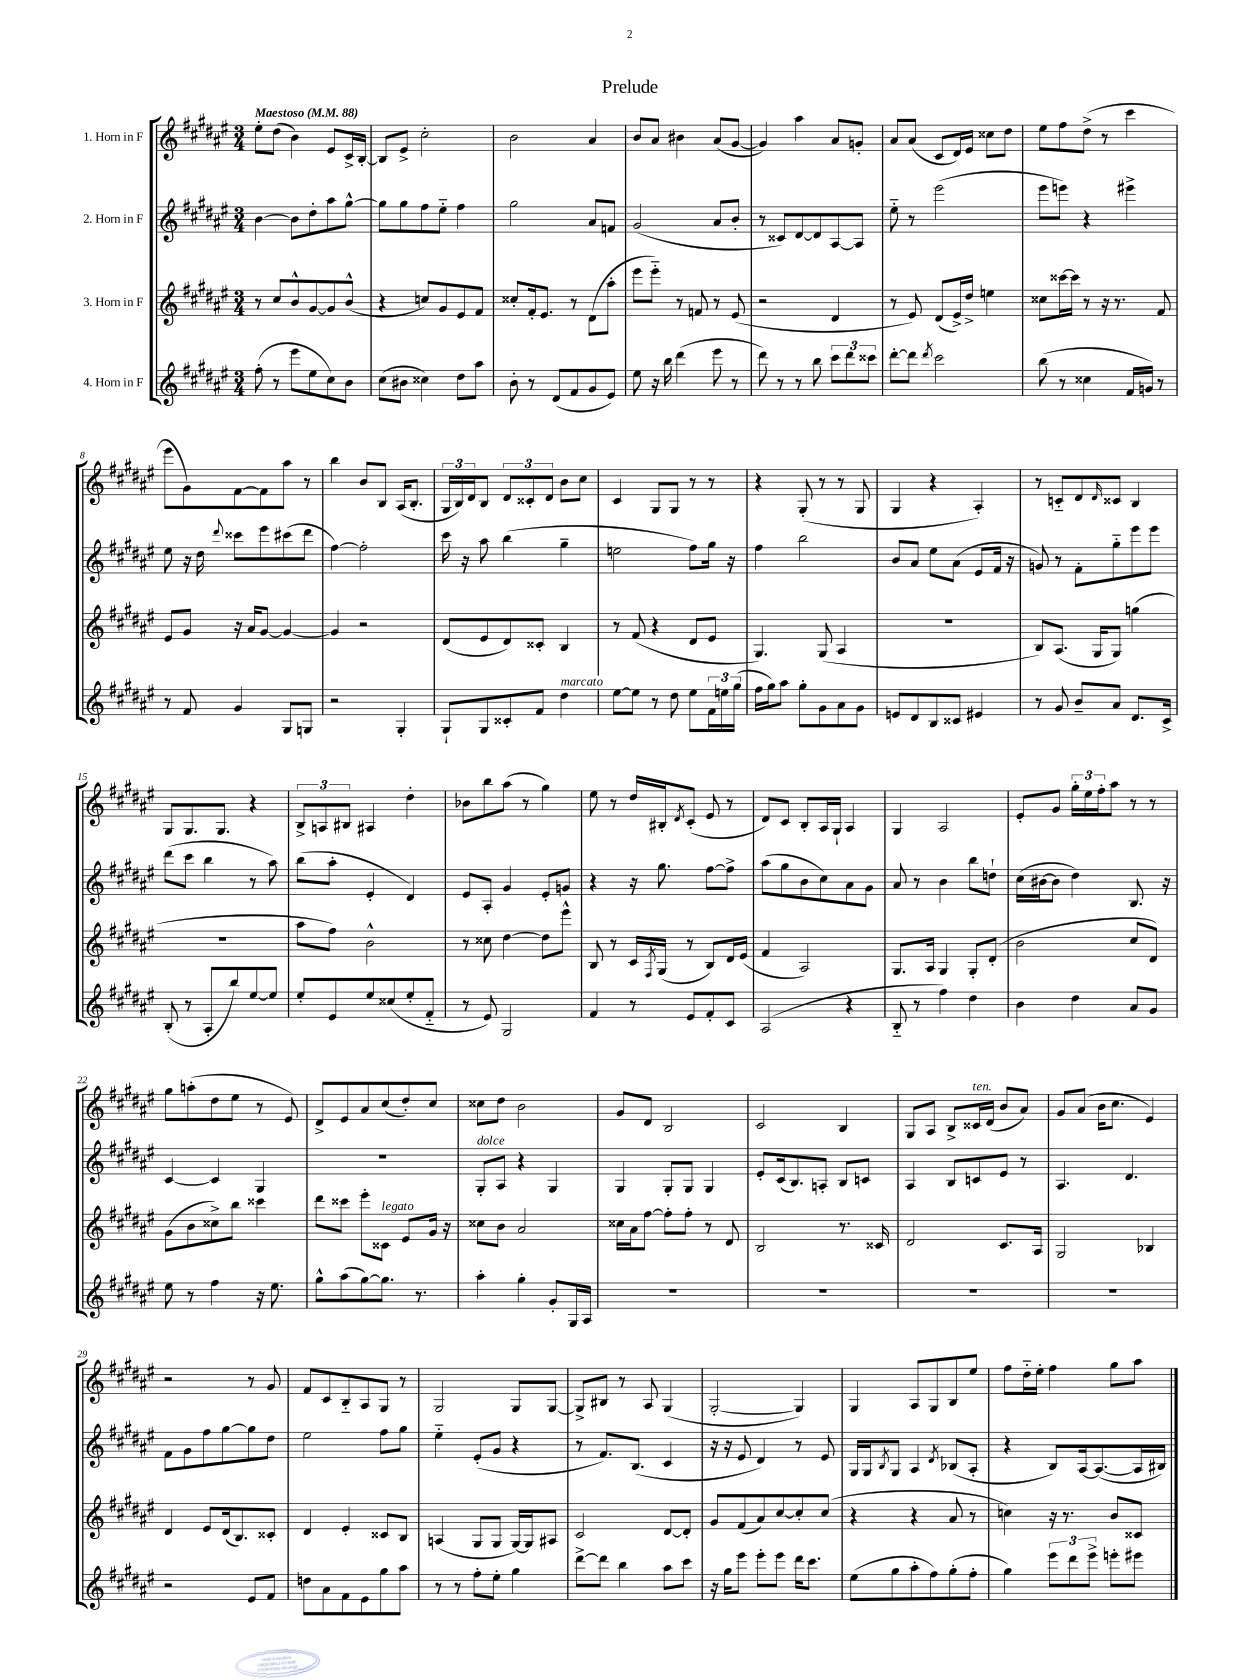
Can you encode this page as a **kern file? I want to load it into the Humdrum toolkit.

**kern	**kern	**kern	**kern
*staff4	*staff3	*staff2	*staff1
*clefG2	*clefG2	*clefG2	*clefG2
*k[f#c#g#d#a#e#]	*k[f#c#g#d#a#e#]	*k[f#c#g#d#a#e#]	*k[f#c#g#d#a#e#]
*M3/4	*M3/4	*M3/4	*M3/4
*MM88	*MM88	*MM88	*MM88
(8ff#'\	8r	[4b\	8ee#'\L
8r	8cc#/L	.	(8dd#\J
8eee#\L	8b^^/	8b\]L	4b\)
8ee#\	[8g#/	8dd#'\	.
8cc#\)	8g#/]	8aa#\	8e#/L
8b\J	(8b^^/J	[8gg#^^\J	16c#^/L
.	.	.	[16B'/JJ
=	=	=	=
(8cc#\L	4r	8gg#\]L	8B/]L
8b#\J	.	8gg#\	8e#^/J
4cc##\)	8cc/L)	8ff#\	2cc#'\
.	8g#/	8ee#'~\J	.
8dd#\L	8e#/	4ff#\	.
8aa#\J	8f#/J	.	.
=	=	=	=
8b'\	8cc##'/L	2gg#\	2b\
8r	16f#'/k	.	.
.	8.e#/J	.	.
(8d#/L	.	.	.
8f#/	8r	.	.
8g#/	(8d#\L	8a#/L	4a#/
8e#/J)	8aa#'\J	8f/J	.
=	=	=	=
8ee#\	8eee#\L	(2g#/	8b/L
16r	8eee#'~\J)	.	8a#/J
16bb\	.	.	.
(4ddd#\	8r	.	4b#\
.	8f/	.	.
8eee#\	8r	8a#/L	(8a#/L
8r	(8e#/	8b'/J	[8g#/J
=	=	=	=
8ddd#\)	2r	8r	4g#/])
8r	.	8c##/L)	.
8r	.	[8d#/	4aa#\
8bb\	.	8d#/]	.
12ccc#\L	4d#/	[8A#/	8a#/L
12ddd#\	.	.	.
.	.	8A#/]J	8g'/J
12ccc##\J	.	.	.
=	=	=	=
[8ddd#'\L	8r	8ee#'~\	8a#/L
8ddd#\]J	8e#/)	8r	(8a#/J
8qddd#/	.	.	.
2ccc#\	(8d#/L	(2eee#\	8c#/L
.	16e#^/L)	.	16d#/L)
.	16dd#^/JJ	.	16e#/JJ
.	4ee\	.	8cc##\L
.	.	.	8dd#\J
=	=	=	=
(8bb\	8cc##\L	8eee#\L	8ee#\L
8r	[16ccc##\L	8eee\J)	8ff#\
.	16ccc##\]JJ	.	.
4cc##\	8r	4r	(8dd#^\J
.	16r	.	8r
.	8.r	.	.
16f#/LL	.	4eee#^\	4ccc#\
16g/JJ)	.	.	.
8r	8f#/	.	.
=	=	=	=
8r	8e#/L	8ee#\	8eee#\L
8f#/	8g#/J	16r	8g#\)
.	.	16dd#\	.
.	.	8qqddd#/	.
4g#/	16r	8ccc##\L	[8f#\
.	16a#/LK	.	.
.	[8g#/J	8eee#\	8f#\]
8G#/L	4g#/_	(8ccc#\	8aa#\J
8G/J	.	8ddd#\J	8r
=	=	=	=
2r	4g#/]	[4ff#\)	4bb\
.	2r	2ff#'\]	8b/L
.	.	.	8B/J
4G#'/	.	.	(16A#/LK
.	.	.	8.B'/J
=	=	=	=
8G#`/L	(8d#/L	16ccc#\	24G#/LL
.	.	.	24B/)
.	.	16r	.
.	.	.	24d#/J
8G#/	8e#/	8aa#\	8B/J
8c##'/	8d#/)	(4bb\	12d#/L
.	.	.	12c##'/
8f#/J	8c##'/J	.	.
.	.	.	12d#/J
4dd#\	4B/	4gg#~\	8b\L
.	.	.	8cc#\J
=	=	=	=
[8ee#\L	8r	2ee\	4c#/
8ee#\]J	(8f#/	.	.
8r	4r	.	8G#/L
8dd#\	.	.	8G#/J
8ee#\L	8d#/L	8ff#\L)	8r
24f#\L	8e#/J	16gg#\Jk	8r
24ee\	.	.	.
.	.	16r	.
(24gg#\JJ	.	.	.
=	=	=	=
16ff#\LL	4.G#/)	4ff#\	4r
16gg#\J)	.	.	.
8aa#\J	.	.	.
8gg#'\L	.	2bb\	(8G#'/
8g#\	(8G#/	.	8r
8a#\	4A#/	.	8r
8g#\J	.	.	8G#/
=	=	=	=
8e/L	2.r	8b/L	4G#/
8d#/	.	8a#/J	.
8B/	.	8ee#\L	4r
8c##/J	.	(8a#\J	.
4e#/	.	8e#/L	4A#'/)
.	.	16f#/Jk	.
.	.	16r	.
=	=	=	=
8r	8B/L)	8g/)	8r
8g#/	(8.A#/J	8r	8c'~/L
8b~/L	.	8f#'\L	8d#/
.	16G#/LK	.	.
.	.	.	16qqd#/
8a#/J	8G#/J)	8gg#'~\	8c##/J
8.d#/L	(4gg\	8eee#\	4B/
.	.	8eee#\J	.
16c#^/Jk	.	.	.
=	=	=	=
(8B'/	2.r	(8ddd#\L	8G#/L
8r	.	8ccc#\J	8.G#/
8A#'/L	.	4bb\	.
.	.	.	8.G#/J
8bb/)	.	.	.
[8ee#/	.	8r	4r
8ee#/]J	.	8aa#\)	.
=	=	=	=
8ee#'/L	8aa#\L	(8bb\L	12B^/L
.	.	.	12A/
8e#/	8ff#\J)	8aa#'\J	.
.	.	.	12B#/J
8ee#/	2b^^\	4e#'/	4A#/
(8cc##/	.	.	.
8ee#'/	.	4d#/)	4dd#'\
8f#'~/J	.	.	.
=	=	=	=
8r	8r	8e#/L	8b-\L
8e#/)	8cc##\	8A#'/J	8bb\
2G#/	[4dd#\	4g#/	(8aa#\J
.	.	.	8r
.	8dd#\]L	8e#'/L	4gg#\)
.	8eee#^^\J	8g/J	.
=	=	=	=
4f#/	8B/	4r	8ee#\
.	8r	.	8r
8r	16c#/LL	16r	16dd#/LL
.	8qF#/	.	.
.	(16G#/JJ	8.gg#\	16B#'/J
.	.	.	8qd#/
8e#/L	8r	.	(8c#'/J
8f#'/	8B/L)	[8ff#\L	8e#/
8c#/J	16d#/L	8ff#^\]J	8r
.	(16e#/JJ	.	.
=	=	=	=
(2A#/	4f#/	(8aa#\L	8d#/L)
.	.	8gg#\	8c#/J
.	2A#/)	8b\	8B'/L
.	.	8cc#\)	16A#/L
.	.	.	16G#`/JJ
4r	.	8a#\	4A#/
.	.	8g#\J	.
=	=	=	=
8B'~/	8.G#/L	8a#/	4G#/
8r	.	8r	.
.	16A#/Jk	.	.
4ff#\)	4G#/	4b\	2A#/
4dd#\	8G#'/L	8bb\L	.
.	(8d#'/J	8dd`\J	.
=	=	=	=
4b\	2b\	(16cc#\LL	8e#'/L
.	.	[16b#\J	.
.	.	8b#\]J	8g#/J
4dd#\	.	4dd#\)	24gg#'\LL
.	.	.	24ee#\
.	.	.	24ff#'\J
.	.	.	8aa#\J
8a#/L	8cc#/L	8.B/	8r
8g#/J	8d#/J)	.	8r
.	.	16r	.
=	=	=	=
8ee#\	(8g#\L	[4c#/	8gg#\L
8r	8b\	.	(8aa'\
4ff#\	8cc##^\)	4c#/]	8dd#\
.	8bb\J	.	8ee#\J
16r	4ccc##\	4G#/	8r
8.ee#\	.	.	.
.	.	.	8e#/)
=	=	=	=
8gg#^^\L	8ddd#\L	2.r	8d#^/L
(8aa#\	8ccc##\J	.	8e#/
[8gg#\)	8eee#'\L	.	8a#/
8.gg#\]J	8c##\J	.	(8cc#/
.	8e#/L	.	8dd#'/)
8.r	.	.	.
.	16g#/Jk	.	8cc#/J
.	16r	.	.
=	=	=	=
4aa#'\	8cc##\L	8G#'/L	8cc##\L
.	8b\J	8A#/J	8dd#\J
4gg#'\	2a#/	4r	2b\
8g#'/L	.	4G#/	.
16G#/L	.	.	.
16A#/JJ	.	.	.
=	=	=	=
2.r	16cc##\LL	4G#/	8g#/L
.	16a#\J	.	.
.	[8ff#\J	.	8d#/J
.	8ff#'\]L	8G#'/L	2B/
.	8ff#'\J	8G#/J	.
.	8r	4G#/	.
.	8d#/	.	.
=	=	=	=
2.r	2B/	8e#'/L	2c#/
.	.	(16c#/k	.
.	.	8.B/)	.
.	.	8A'/J	.
.	8.r	8B/L	4B/
.	.	8c/J	.
.	16c##/	.	.
=	=	=	=
2.r	2d#/	4A#/	8G#/L
.	.	.	8A#/J
.	.	8B/L	8B^/L
.	.	8c/	16c##/L
.	.	.	(16d#/JJ
.	8.c#/L	8e#/J	8b/L
.	.	8r	8a#/J)
.	16A#/Jk	.	.
=	=	=	=
2.r	2G#/	4.A#/	8g#/L
.	.	.	(8a#/J
.	.	.	16b\LK
.	.	.	8.cc#\J
.	.	4.d#/	.
.	4B-/	.	4e#/)
=	=	=	=
2r	4d#/	8f#\L	2r
.	.	8g#\	.
.	8e#/L	8ff#\	.
.	(16d#/k	[8gg#\	.
.	8.B/)	.	.
8e#/L	.	8gg#\]	8r
8f#/J	8c##'/J	8dd#\J	8g#/
=	=	=	=
8dd\L	4d#/	2ee#\	8f#/L
8a#\	.	.	8c#/
8f#\	4e#'/	.	8B'~/
8e#\	.	.	8A#/
8gg#\	8c##/L	8ff#\L	8G#/J
8aa#\J	8B/J	8gg#\J	8r
=	=	=	=
8r	(4A/	4ee#'~\	2G#/
8r	.	.	.
8ff#'\L	8G#/L	(8e#'/L	.
8ee#'\J	8G#/J	8g#/J	.
4gg#\	[16G#/LL)	4r	8G#/L
.	16G#/]J	.	.
.	8A#/J	.	[8G#/J
=	=	=	=
[8ddd#^\L	2c#/	8r	8G#^/]L
8ddd#\]J	.	8.f#/L)	8B#/J
4bb\	.	.	8r
.	.	(8.B/J	.
.	.	.	8A#/
8aa#\L	[8d#/L	4c#/	(4G#/
8ccc#\J	8d#'/]J	.	.
=	=	=	=
16r	8g#/L	16r	[2G#'/
16gg#\LK	.	16r	.
8eee#\J	(8f#/	8e#/	.
8eee#'\L	8a#/)	4d#/)	.
8eee#\J	[8cc#/	.	.
16ddd#\LK	8cc#'/]	8r	4G#/])
8.ccc#\J	.	.	.
.	(8cc#/J	8e#/	.
=	=	=	=
(8ee#\L	4r	16G#/LL	4G#/
.	.	16G#/J	.
.	.	8qB/	.
8gg#\	.	8G#/J	.
8aa#'\	4r	4A#/	8A#/L
8ff#\)	.	.	8G#/
.	.	8qd#/	.
(8gg#'\	8a#/	(8B-/L	8B/
8ff#'\J	8r	8A#'/J	8ee#/J
=	=	=	=
4gg#\)	4cc\)	4r	8ff#\L
.	.	.	16dd#'~\L
.	.	.	16ee#'\JJ
12eee#\L	16r	8B/L)	4ff#\
.	8.r	.	.
12ddd#\	.	.	.
.	.	[16A#/k	.
12eee#^\J	.	.	.
.	.	(8.A#/_	.
8eee'\L	8b/L	.	8gg#\L
8eee#\J	8c##/J	16A#/]L	8aa#\J
.	.	16B#/JJ)	.
==	==	==	==
*-	*-	*-	*-
